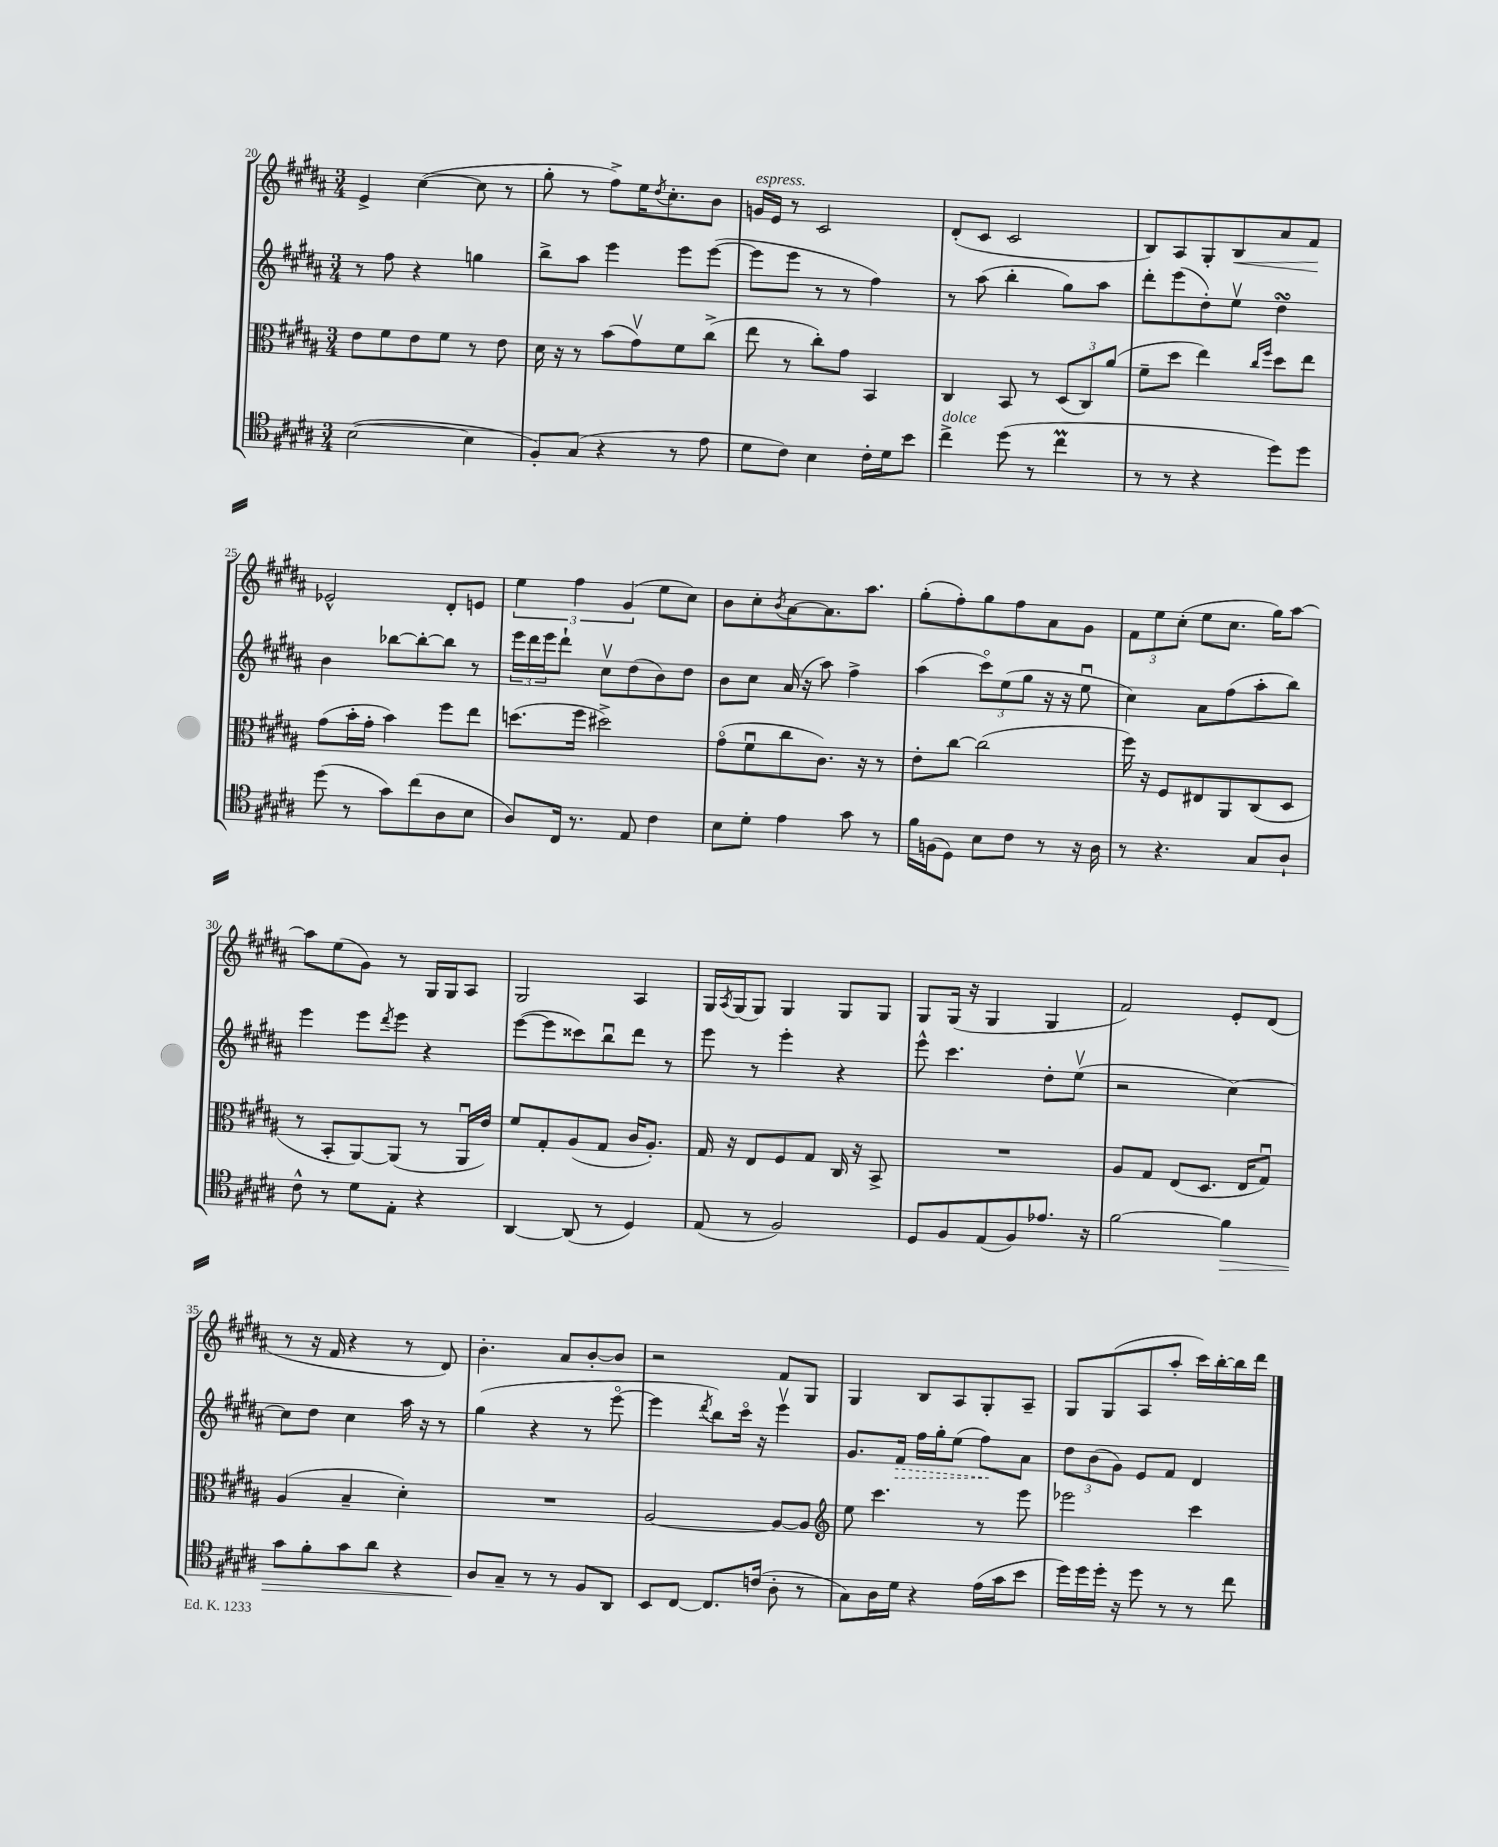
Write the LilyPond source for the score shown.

<<
\new StaffGroup <<
\new Staff = "s0" {
    \clef treble \key b \major \numericTimeSignature \time 3/4
    e'4-> cis''4~( cis''8 r8 |
    gis''8-. r8 fis''8->) e''16 \acciaccatura { dis''8 } cis''8.-. b'8 |
    g'16^\markup { \italic "espress." } e'16 r8 cis'2 |
    dis'8-.( cis'8 cis'2 |
    b8) ais8 gis8-. b8\< ais'8 fis'8\! |
    ees'2-^ dis'8-. e'8 |
    \tuplet 3/2 { e''4 fis''4 gis'4( } e''8 cis''8) |
    b'8 cis''8-. \acciaccatura { b'8 } ais'8~ ais'8. ais''8. |
    gis''8-.( fis''8-.) gis''8 fis''8 ais'8 gis'8 |
    \tuplet 3/2 { fis'8 e''8 cis''8-.( } e''8 cis''8. gis''16) ais''8~ |
    ais''8 e''8( gis'8) r8 gis16 gis16 ais8 |
    gis2 ais4 |
    gis16 \acciaccatura { ais8 } gis16( gis8) gis4 gis8 gis8 |
    gis8 gis16( r16 gis4 gis4 |
    fis'2) e'8-. dis'8( |
    r8 r16 fis'16 r4 r8 dis'8) |
    b'4.-. ais'8 b'8~-. b'8 |
    r2 fis'8 gis8 |
    gis4 b8 ais8 gis8-. ais8-- |
    gis8 gis8( ais8 ais''8-. cis'''16) b''16~-. b''16 dis'''16 \bar "|." |
}
\new Staff = "s1" {
    \clef treble \key b \major \numericTimeSignature \time 3/4
    r8 fis''8 r4 g''4 |
    b''8-> ais''8 e'''4 e'''8 e'''8~( |
    e'''8 e'''8 r8 r8 fis''4) |
    r8 ais''8( b''4-. gis''8) ais''8 |
    dis'''8-. e'''8( dis''8-.) e''8\upbow dis''4\turn |
    b'4 bes''8~ bes''8~-. bes''8 r8 |
    \tuplet 3/2 { e'''16 dis'''16 e'''16 } dis'''8-! cis''8\upbow dis''8( b'8) dis''8 |
    b'8 cis''8 ais'16( r16 ais''8) fis''4-> |
    ais''4( \tuplet 3/2 { cis'''8\flageolet) e''8( gis''8 } r16 r16 e''8\downbow |
    cis''4) ais'8 fis''8( ais''8-. b''8) |
    e'''4 e'''8 \acciaccatura { dis'''8 } e'''8 r4 |
    e'''8~( e'''8 cisis'''8) b''8\downbow dis'''8 r8 |
    e'''8 r8 e'''4-. r4 |
    e'''8-^ cis'''4. dis''8-. e''8\upbow( |
    r2 cis''4~) |
    cis''8 dis''8 cis''4 ais''16 r16 r8 |
    gis''4( r4 r8 e'''8~\flageolet |
    e'''4 \acciaccatura { dis'''8 } b''8) cis'''16\flageolet r16 e'''4\upbow |
    gis'8. \once \override Hairpin.style = #'dashed-line fis'16\> fis''16 gis''16-. e''8( fis''8\!) ais'8 |
    \tuplet 3/2 { dis''8 b'8( gis'8) } e'8 fis'8 dis'4 \bar "|." |
}
\new Staff = "s2" {
    \clef alto \key b \major \numericTimeSignature \time 3/4
    e'8 fis'8 e'8 fis'8 r8 e'8 |
    dis'16 r16 r8 b'8( gis'8\upbow) fis'8 cis''8->( |
    e''8 r8 cis''8-.) gis'8 b,4 |
    cis4 b,8 r8 \tuplet 3/2 { dis8( cis8) ais'8( } |
    fis'8-- dis''8 e''4) \grace { cis''16 fis''16 } dis''8 e''8 |
    gis'8( b'16-. gis'16-. b'4) fis''8 e''8 |
    d''8.( fis''16 dis''2->) |
    gis'8\flageolet( fis'8\downbow cis''8 cis'8.) r16 r8 |
    e'8-. cis''8~ cis''2( |
    fis''16) r16 fis8 eis8 ais,8 cis8( dis8 |
    r8 b,8-. ais,8~) ais,8( r8 ais,16\downbow e'16) |
    fis'8 gis8-. ais8( gis8 cis'16 ais8.-.) |
    gis16 r16 e8 fis8 gis8 cis16 r16 b,8-> |
    R2. |
    ais8 gis8 e8( dis8. e16 gis8\downbow) |
    ais4( b4-- dis'4-.) |
    R2. |
    ais2~ ais8~ ais8 |
    \clef treble e''8 cis'''4. r8 e'''8 |
    ees'''2 cis'''4 \bar "|." |
}
\new Staff = "s3" {
    \clef tenor \key b \major \numericTimeSignature \time 3/4
    b2~( b4 |
    fis8-.) gis8( r4 r8 e'8 |
    dis'8 cis'8) b4 cis'16-. dis'16 b'8 |
    cis''4->^\markup { \italic "dolce" } dis''8( r8 cis''4\prall |
    r8 r8 r4 dis''8) dis''8 |
    dis''8( r8 gis'8) cis''8( ais8 b8 |
    ais8) cis16 r8. e8 cis'4 |
    b8 dis'8-. e'4 gis'8 r8 |
    fis'16 f16( dis8) b8 cis'8 r8 r16 ais16 |
    r8 r4. gis8 ais8-! |
    cis'8-^ r8 dis'8 e8-. r4 |
    ais,4~ ais,8( r8 dis4) |
    e8( r8 fis2) |
    dis8 fis8 e8( fis8) ees'8. r16 |
    fis'2~ fis'4\> |
    gis'8 fis'8-. gis'8 ais'8 r4 |
    ais8\! gis8-- r8 r8 fis8 ais,8 |
    b,8 cis8~ cis8. c'16( ais8-. r8 |
    gis8) ais16 dis'16 r4 e'16( gis'16 b'8 |
    dis''16) dis''16 dis''16-. r16 dis''8 r8 r8 cis''8 \bar "|." |
}
>>
>>
\layout { \context { \Score currentBarNumber = #20 } }
